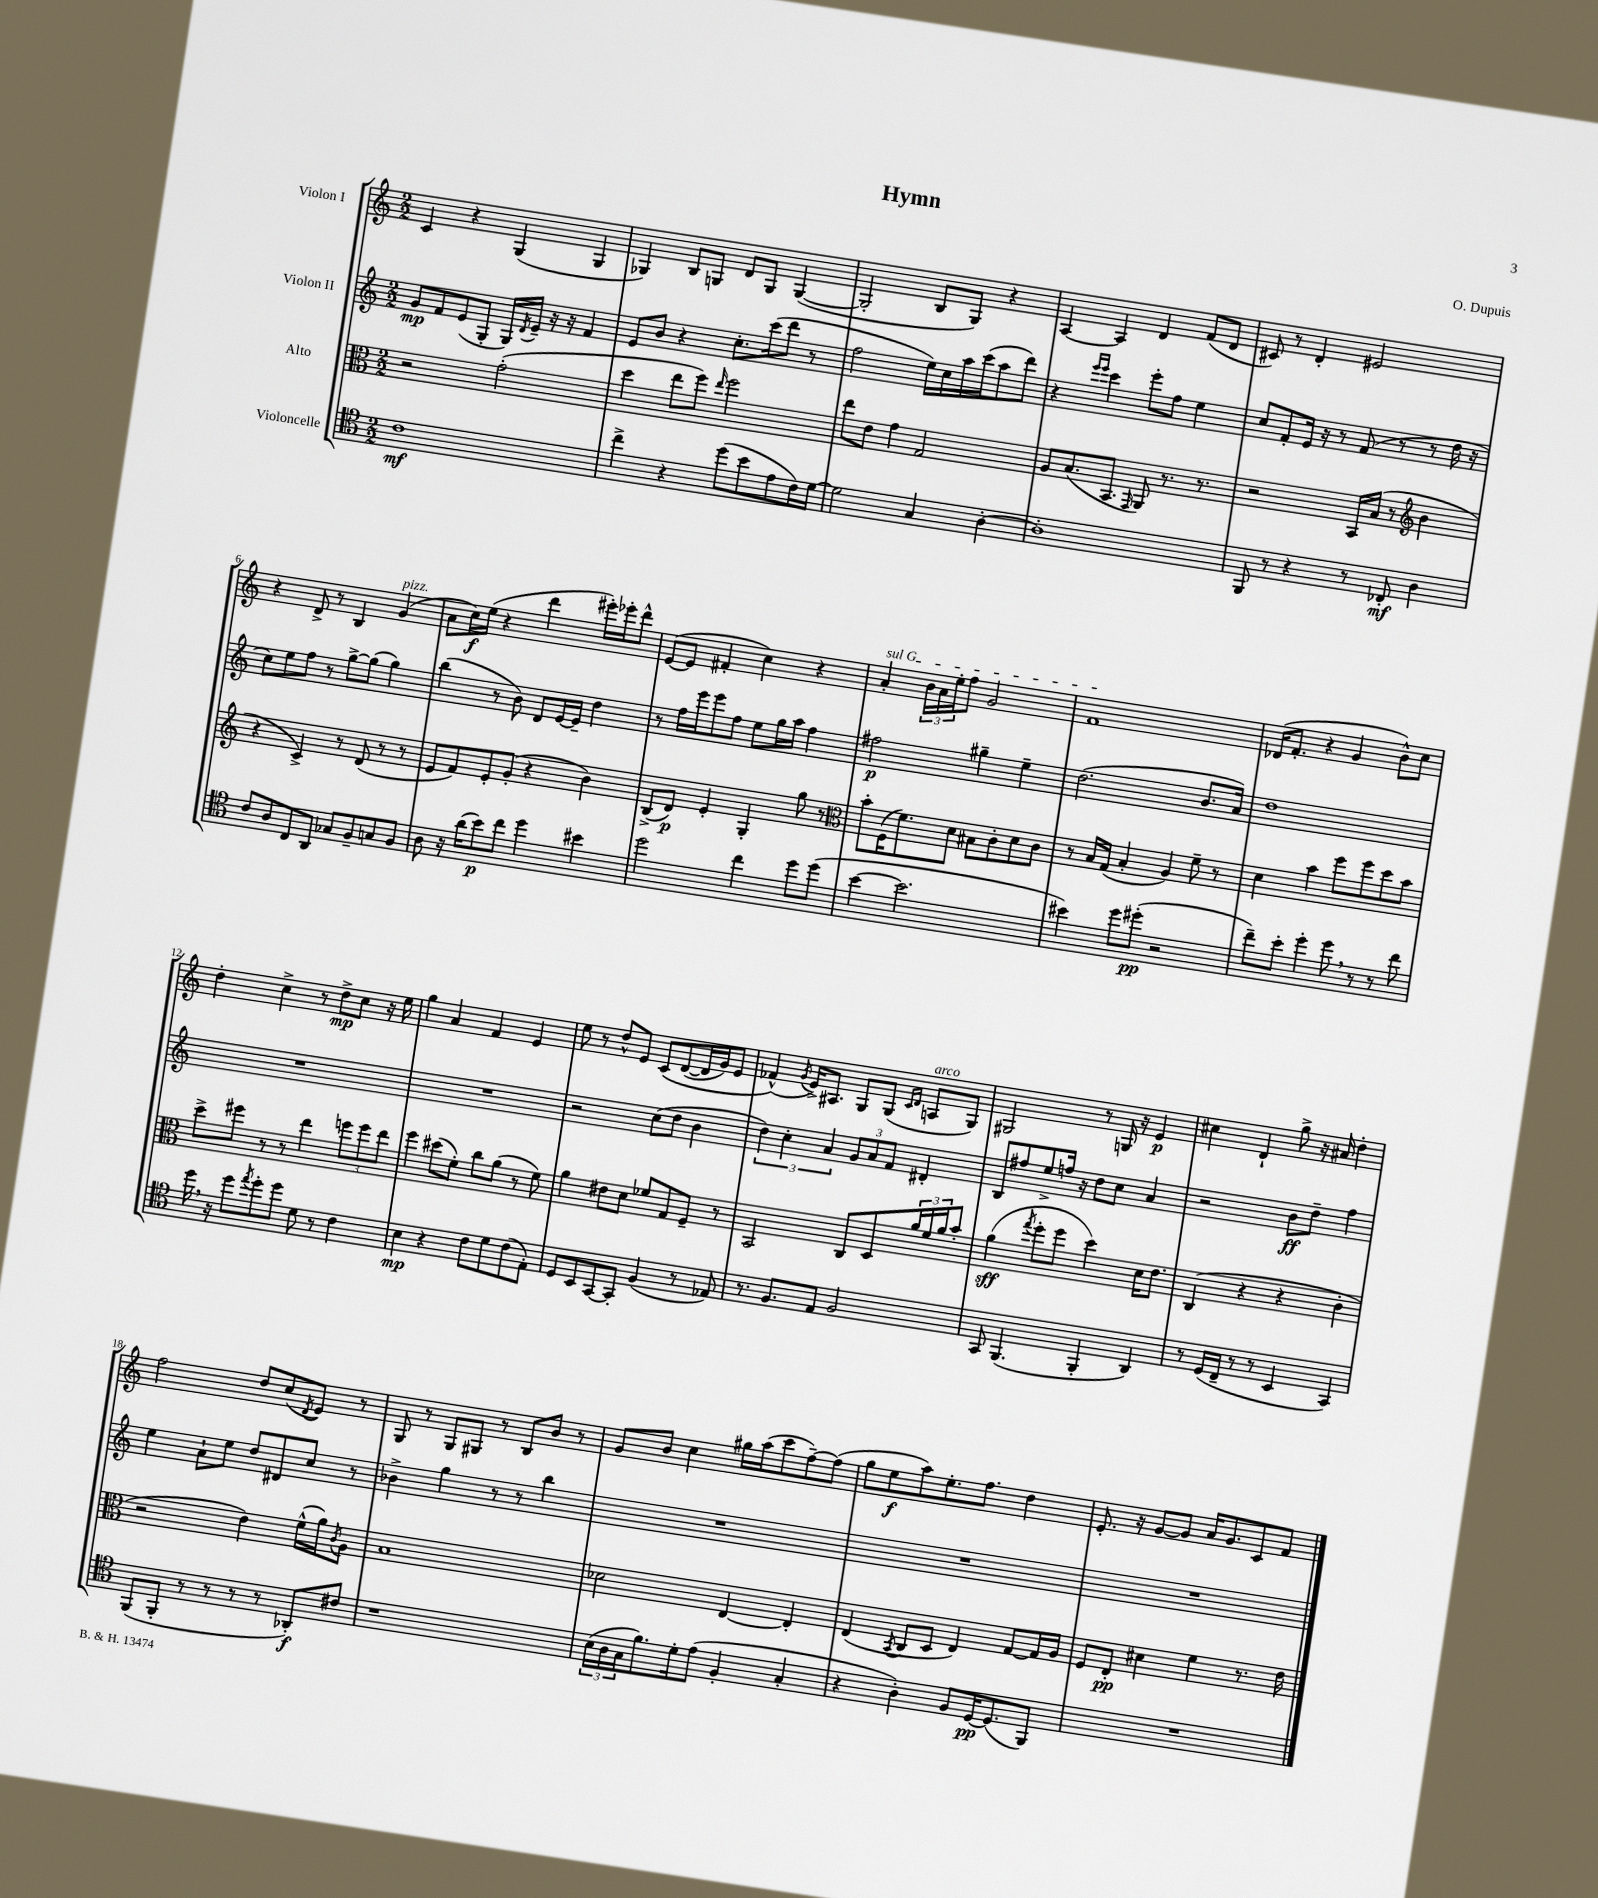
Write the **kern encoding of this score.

**kern	**kern	**kern	**kern
*staff4	*staff3	*staff2	*staff1
*clefC4	*clefC3	*clefG2	*clefG2
*k[]	*k[]	*k[]	*k[]
*M2/2	*M2/2	*M2/2	*M2/2
1c	2r	8g	4c
.	.	8f	.
.	.	(8e	4r
.	.	8G'	.
.	(2g'	16G)	(4G
.	.	8qd	.
.	.	16e~	.
.	.	16r	.
.	.	16r	.
.	.	4f	4G
=	=	=	=
4cc^	4dd	8e	4G-)
.	.	8b	.
4r	8ee	4r	8B
.	8ff)	.	8G
.	16qqee	.	.
(8dd	2ff	8.cc'	8d
8b	.	.	8G
.	.	(16ccc	.
8e	.	8ddd	([4G
16c)	.	8r	.
[16d	.	.	.
=	=	=	=
2d]	8ee	2ff	2G']
.	8e	.	.
.	4g	.	.
4G	2G	16ee)	8B
.	.	16cc	.
.	.	16aa	8G)
.	.	(16ccc	.
[4A'	.	8aa	4r
.	.	8ddd)	.
=	=	=	=
1A']	8A	4r	[4A
.	(8.B	.	.
.	.	16qqeee	.
.	.	16qqeee	.
.	.	4ccc	4A]
.	8.BB	.	.
.	16qqGG	.	.
.	8AA)	8eee'	4d
.	8.r	8ff	.
.	.	4ee	(8f
.	8.r	.	.
.	.	.	8d
=	=	=	=
8FF	2r	8cc	8c#)
8r	.	8f'	8r
4r	.	16e	4d'
.	.	16r	.
.	.	8r	.
8r	16BB	(8f	2e#
.	(16B	.	.
8C-'	8r	8r	.
*	*clefG2	*	*
4A	4b	8r	.
.	.	16dd	.
.	.	16r	.
=	=	=	=
8c	4r	8cc)	4r
8A	.	8ee	.
8C	4c^)	8ff	8d^
8AA	.	8r	8r
8G-	8r	[8gg^	4B
8F~	(8d	(8gg]	.
8G	8r	4gg)	(4g
8F	8r	.	.
=	=	=	=
8A	8e	(4bb	8a
16r	8f)	.	16cc)
(16a	.	.	(16ee
8b)	8e'	8r	4r
8cc	(8g'	8b)	.
4dd	4r	8d	4ddd
.	.	[16e	.
.	.	16e~]	.
4b#	4b)	4dd	16eee#')
.	.	.	16eee-'
.	.	.	8ddd^^
=	=	=	=
2dd	(8B^	8r	([8e
.	8d)	16ff	8e]
.	.	16eee	.
.	4e'	8eee	4f#'
.	.	8ff	.
4cc	4G'	8ee	4cc)
.	.	16gg	.
.	.	16aa	.
8dd	8gg	4ff	4r
(8dd	8r	.	.
=	=	=	=
*	*clefC3	*	*
[4b	8b'	2ff#	4a'
.	(16F	.	.
.	8.f)	.	.
2.b]	.	.	24b
.	.	.	24a
.	.	.	24ee'
.	8d	.	8ff
.	8B#	4gg#~	2g
.	8c'	.	.
.	8d	4ee~	.
.	8c	.	.
=	=	=	=
4b#)	8r	(2.dd	1f
.	16B	.	.
.	(16G	.	.
8dd	4B'	.	.
(8dd#'	.	.	.
2r	4A)	.	.
.	8f~	8.b	.
.	8r	.	.
.	.	16a)	.
=	=	=	=
8cc~)	4d	1dd	(16d-
.	.	.	8.f'
8b'	.	.	.
4dd'	4b	.	4r
8dd	8ff	.	4g
8r	8ff	.	.
8r	8dd	.	8b^^)
8cc	8b	.	8cc
=	=	=	=
16dd	8dd^	1r	4dd'
16r	.	.	.
8dd	8ff#	.	.
8qee	.	.	.
8dd'	8r	.	4cc^
8dd	8r	.	.
8d	4ee	.	8r
8r	.	.	8dd^
4c	12ff	.	8cc
.	12ff	.	.
.	.	.	16r
.	12ee	.	.
.	.	.	16ee
=	=	=	=
4B	4ff	1r	4gg
4r	(8dd#	.	4a
.	8f')	.	.
8c	8cc	.	4f
8d	(8a	.	.
(8c	8r	.	4e
8E')	8f)	.	.
=	=	=	=
8D	4a	2r	8ee
8BB	.	.	8r
[8GG	8e#	.	8dd^^
8GG']	8d	.	8e
(4F	8f-	(8cc	&(8c
.	8G	8dd	([8d
8r	8F~	4b	16d]
.	.	.	16g)
8E-)	8r	.	8e
=	=	=	=
8.r	2BB	6dd)	(4f-^^&)
.	.	6cc'	.
8.F	.	.	.
.	.	.	8qg
.	.	.	16e^)
.	.	.	8.A#
.	.	6a	.
8E	.	.	.
2F	8C	12g	8G
.	.	12a	.
.	8D	.	(8G
.	.	12f	.
.	.	.	16qqc
.	.	.	16qqd
.	24a	4d#'	8A
.	24f	.	.
.	24a	.	.
.	8b'	.	8G)
=	=	=	=
8GG	(4a	8B	2G#
(4.FF	.	8ff#	.
.	8qgg	.	.
.	8ff'	8ee^	.
.	8ff	16ff	.
.	.	16r	.
4FF'	4dd)	8dd	8r
.	.	8cc	16G
.	.	.	16r
4AA)	16d	4a	4e
.	8.e	.	.
=	=	=	=
8r	(4C	2r	4cc#
(16D	.	.	.
16C~	.	.	.
8r	4r	.	4d`
8r	.	.	.
4BB	4r	8b	8gg^
.	.	8dd~	16r
.	.	.	16a#
4GG)	4c'	4ff	4dd'
=	=	=	=
(8FF	2r	4ee	2ff
8FF'	.	.	.
8r	.	8a`	.
8r	.	8ee	.
8r	4e)	8dd	8dd
8r	.	8d#	(8cc
.	.	.	8qd
8AA-')	(16f^^	8cc	8e)
.	16a)	.	.
.	8qc	.	.
8c#	8A	8r	8r
=	=	=	=
1r	1B	4b-^	8G
.	.	.	8r
.	.	4gg	8G
.	.	.	8G#
.	.	8r	8r
.	.	8r	8B
.	.	4bb	8b
.	.	.	8r
=	=	=	=
(24B	2d-	1r	8g
24A	.	.	.
24G	.	.	.
8.f)	.	.	8b
.	.	.	4cc
16d'	.	.	.
(8e	.	.	.
4F'	[4E	.	16gg#
.	.	.	(16aa
.	.	.	8ccc
4G'	4E']	.	[8ff~)
.	.	.	(8ff]
=	=	=	=
4r	(4E	1r	8gg
.	.	.	8ee
.	8qBB	.	.
4A')	8C	.	8aa)
.	8D	.	8.ee'
8F	4E)	.	.
.	.	.	8.ff
[16D	.	.	.
(8.D]	.	.	.
.	[8G	.	4dd
8FF)	16G]	.	.
.	16A	.	.
=	=	=	=
1r	8F	1r	8.e'
.	8E'	.	.
.	.	.	16r
.	4d#	.	[8g
.	.	.	8g]
.	4f	.	16a
.	.	.	8.g
.	8.r	.	8c
.	.	.	8f
.	16e	.	.
==	==	==	==
*-	*-	*-	*-
